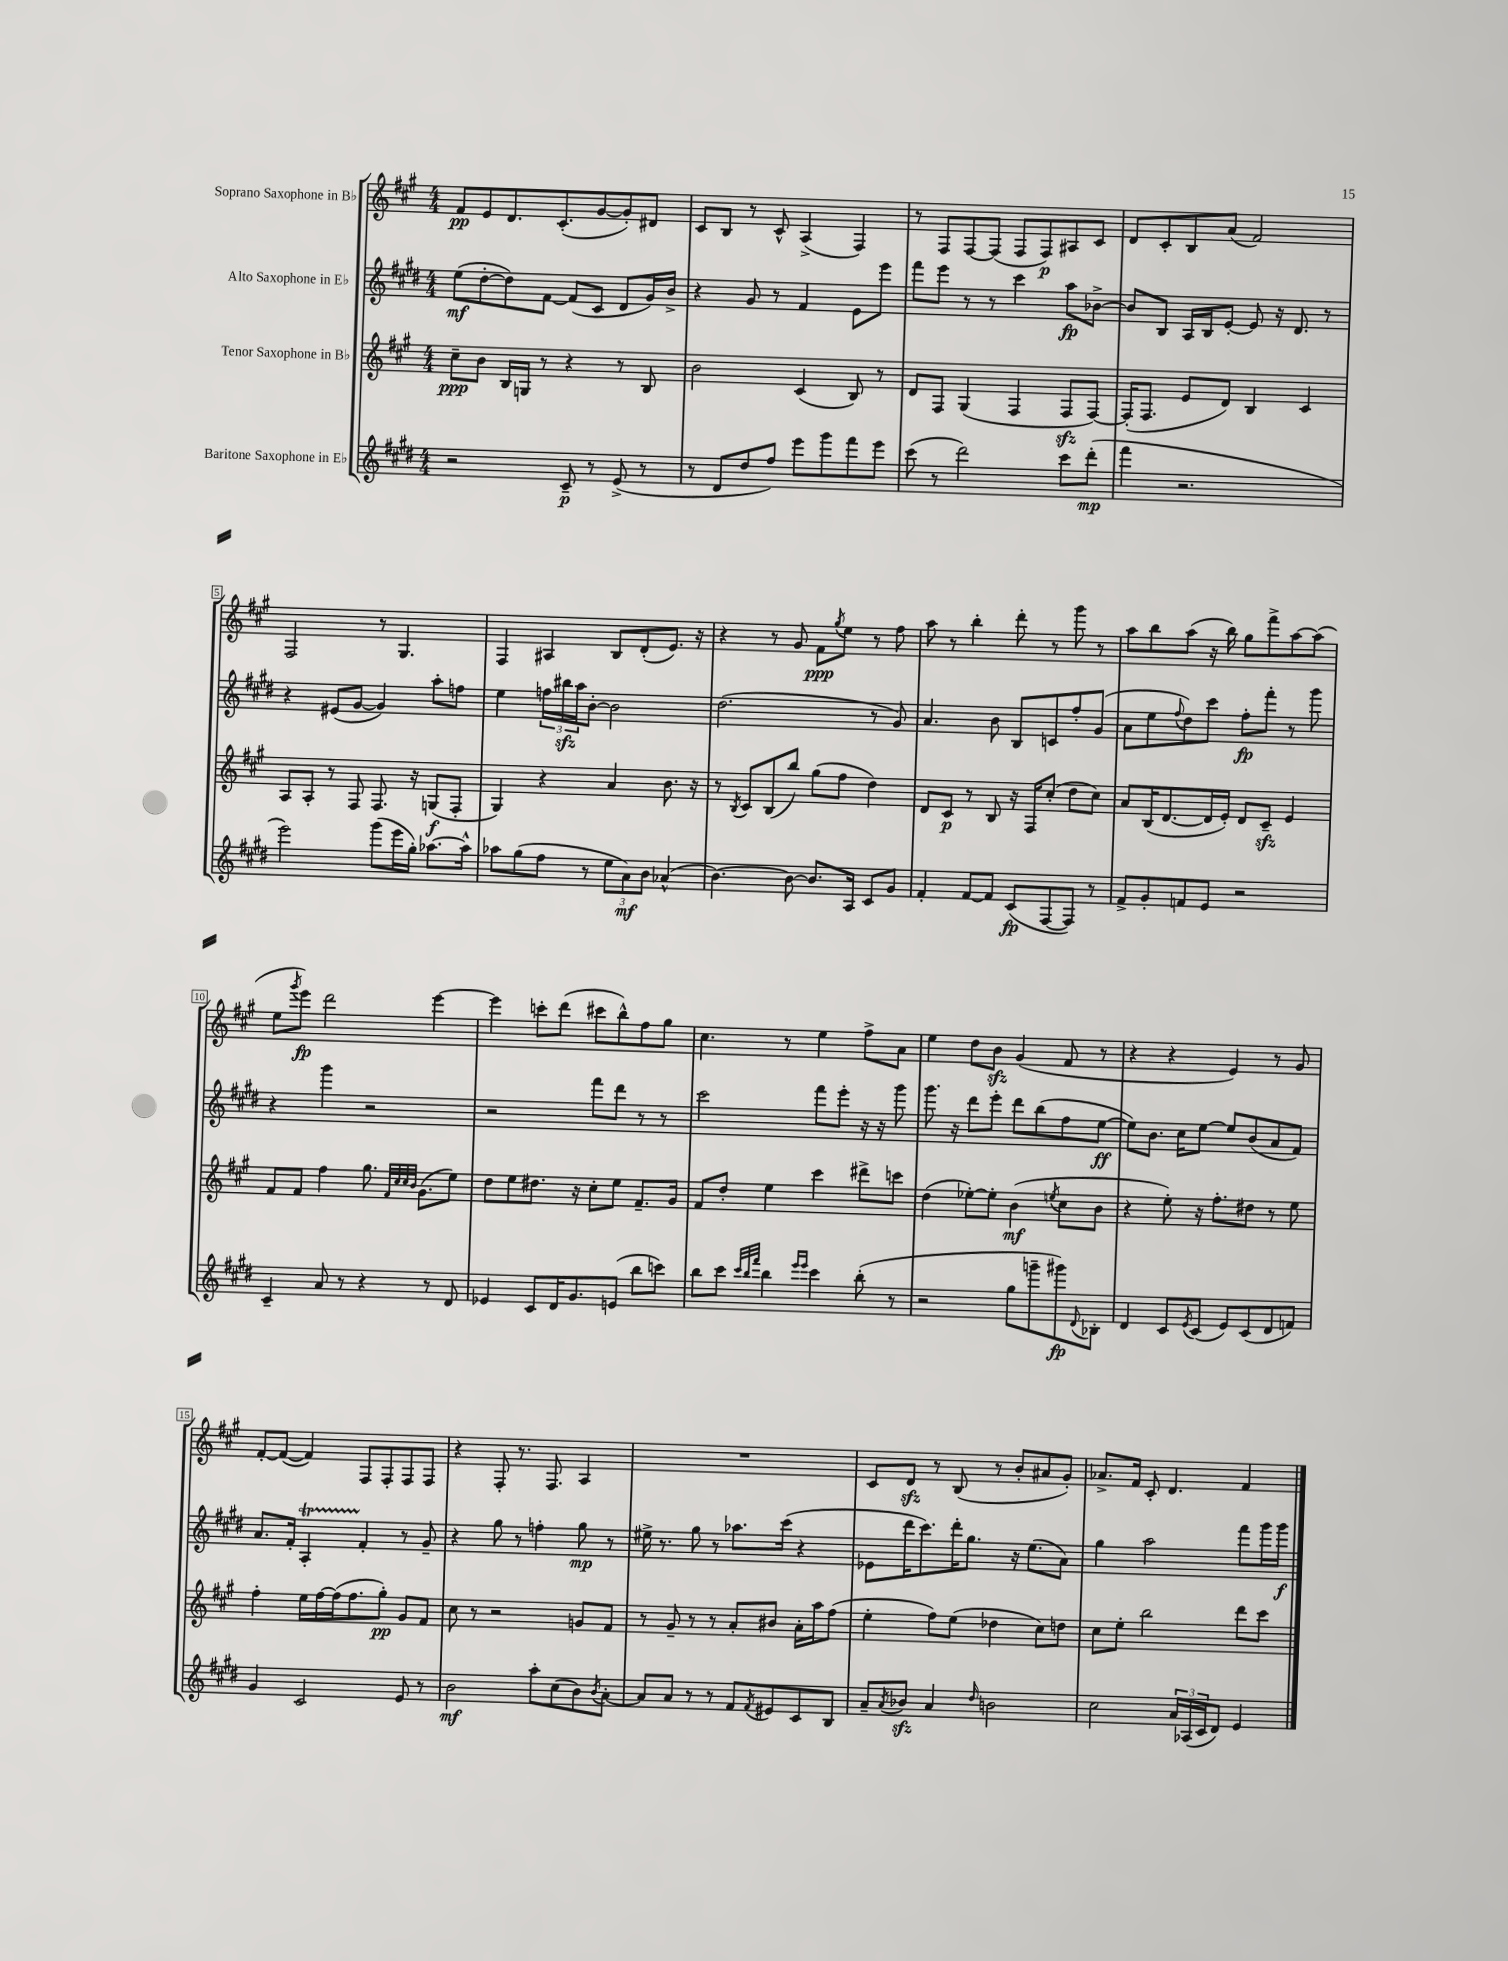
<<
\new StaffGroup <<
\new Staff = "s0" \with { instrumentName = "Soprano Saxophone in Bb" } {
    \clef treble \key a \major \numericTimeSignature \time 4/4
    fis'8\pp e'8 d'8. cis'8.-.( gis'8~ gis'8-.) dis'8 |
    cis'8 b8 r8 cis'8-^ a4->( fis4) |
    r8 fis8 fis8~ fis8( fis8 fis8\p) ais8 cis'8 |
    d'8 cis'8-. b8 a'8( fis'2) |
    fis2 r8 gis4. |
    fis4 ais4 b8 d'8-.( e'8.) r16 |
    r4 r8 gis'8 fis'8\ppp \acciaccatura { gis''8 } e''8 r8 fis''8 |
    a''8 r8 b''4-. d'''8-. r8 gis'''8 r8 |
    a''8 b''8 a''8( r16 b''16) gis''8 fis'''8-> a''8~ a''8( |
    e''8 \acciaccatura { gis'''8 } e'''8\fp) d'''2 e'''4~ |
    e'''4 c'''8-. d'''8( cis'''8 b''8-^) fis''8 gis''8 |
    cis''4. r8 e''4 fis''8-> a'8 |
    e''4 d''8 b'8\sfz gis'4( fis'8 r8 |
    r4 r4 e'4) r8 gis'8 |
    fis'8~-. fis'8~( fis'4) fis8 fis8-. fis8 fis8 |
    r4 fis8-. r8. fis8. a4 |
    R1 |
    cis'8 d'8\sfz r8 b8( r8 b'8-. ais'8 gis'8-.) |
    aes'8.-> fis'16 cis'8-. d'4. fis'4 \bar "|." |
}
\new Staff = "s1" \with { instrumentName = "Alto Saxophone in Eb" } {
    \clef treble \key e \major \numericTimeSignature \time 4/4
    e''8\mf( dis''8~-. dis''8) fis'8~ fis'8( cis'8 dis'8 gis'16) b'16-> |
    r4 gis'8 r8 fis'4 e'8 e'''8 |
    fis'''8 e'''8 r8 r8 cis'''4 a''8\fp bes'8~-> |
    bes'8 b8 a16 b16 e'8~-. e'8 r16 dis'8. r8 |
    r4 eis'8( gis'8~ gis'4) a''8-. f''8 |
    e''4 \tuplet 3/2 { f''16 bis''16\sfz a''16 } b'8~-. b'2 |
    dis''2.( r8 gis'8) |
    a'4. b'8 b8 c'8 fis''8-. gis'8( |
    a'8 e''8 \appoggiatura { fis''8 } dis''8) cis'''8 fis''8-.\fp fis'''8-. r8 gis'''8 |
    r4 gis'''4 r2 |
    r2 fis'''8 dis'''8 r8 r8 |
    cis'''2 fis'''8 e'''8-. r16 r16 gis'''8 |
    gis'''8. r16 dis'''8 e'''8-. dis'''8 b''8( fis''8 e''8~\ff |
    e''8) b'8. cis''16 e''8~ e''8 b'8( a'8 fis'8) |
    a'8. fis'16-. a4-.\startTrillSpan fis'4-.\stopTrillSpan r8 gis'8-- |
    r4 gis''8 r8 f''4-. gis''8\mp r8 |
    eis''16-> r8. gis''8 r8 aes''8. cis'''16( r4 |
    ees'8 dis'''16 cis'''8.) dis'''16-. gis''8. r16 e''8.( a'8) |
    gis''4 a''2 fis'''8 gis'''16 gis'''16\f \bar "|." |
}
\new Staff = "s2" \with { instrumentName = "Tenor Saxophone in Bb" } {
    \clef treble \key a \major \numericTimeSignature \time 4/4
    cis''8--\ppp b'8 b16 g16 r8 r4 r8 b8 |
    b'2 cis'4( b8) r8 |
    d'8 fis8 gis4( fis4 fis8\sfz fis8~) |
    fis16-.( fis8. e'8 d'8) b4 cis'4 |
    a8 a8-. r8 fis8 fis8. r16 g8\f( fis8-. |
    gis4) r4 a'4 b'8. r16 |
    r8 \acciaccatura { b8 } cis'8 b8( b''8) gis''8( fis''8 d''4) |
    d'8 cis'8\p r8 b8 r16 fis16 cis''8-.( d''8 cis''8) |
    a'8 b16( d'8.~ d'16 e'16-.) d'8 cis'8--\sfz e'4 |
    fis'8 fis'8 fis''4 gis''8. \grace { fis'32 cis''32 cis''32 b'32 } gis'8.( e''8) |
    d''8 e''8 dis''8. r16 cis''8-. e''8 fis'8.-- gis'16 |
    fis'8 d''8-. e''4 cis'''4 dis'''8-> c'''8 |
    d''4( ees''8~-.) ees''8-. b'4\mf( \acciaccatura { e''8 } cis''8 b'8 |
    r4 e''8-.) r16 fis''8.-. dis''8 r8 e''8 |
    fis''4-. e''16 fis''16~ fis''16( fis''8. gis''8-.\pp) gis'8 fis'8 |
    cis''8 r8 r2 g'8 fis'8 |
    r8 gis'8-- r8 r8 a'8-. bis'8 a'16-. a''16 fis''8( |
    e''4-. fis''8) e''8( des''4 cis''8) d''8 |
    cis''8 e''8-. b''2 d'''8 cis'''8 \bar "|." |
}
\new Staff = "s3" \with { instrumentName = "Baritone Saxophone in Eb" } {
    \clef treble \key e \major \numericTimeSignature \time 4/4
    r2 cis'8--\p r8 e'8->( r8 |
    r8 dis'8 dis''8 fis''8) e'''8 gis'''8 fis'''8 e'''8 |
    cis'''8( r8 dis'''2) cis'''8 dis'''8-.\mp( |
    fis'''4 r2. |
    e'''2) gis'''8( e'''16 gis''16-.) aes''8.~ aes''16-^ |
    aes''8 gis''8( fis''8 r8 \tuplet 3/2 { e''8 a'8\mf) b'8 } aes'4-^( |
    b'4.~) b'8~ b'8. a16 cis'8 gis'8 |
    fis'4-. fis'8~ fis'8 cis'8\fp( fis8~ fis8) r8 |
    fis'8-> gis'8-. f'8 e'8 r2 |
    cis'4-- a'8 r8 r4 r8 dis'8 |
    ees'4 cis'8 dis'16 gis'8. e'8( b''8 c'''8) |
    b''8 cis'''8 \grace { cis'''32 b''32 fis'''32 } b''4 \grace { e'''16 e'''16 } cis'''4 b''8-.( r8 |
    r2 gis''8 g'''8-- gis'''8\fp) \appoggiatura { dis'8 } bes8-. |
    dis'4 cis'8 \acciaccatura { e'8 } cis'8( e'8) cis'8( dis'8 f'8) |
    gis'4 cis'2 e'8 r8 |
    b'2\mf a''8-. cis''8( b'8) \acciaccatura { b'8 } a'8~-. |
    a'8 a'8 r8 r8 fis'8 \acciaccatura { fis'8 } eis'8 cis'8 b8 |
    a'8-- \acciaccatura { a'8 } bes'8\sfz a'4 \grace { dis''16 } b'2 |
    cis''2 \tuplet 3/2 { a'16 aes16( cis'16 } dis'8) e'4 \bar "|." |
}
>>
>>
\layout { \context { \Score \override BarNumber.stencil = #(make-stencil-boxer 0.1 0.3 ly:text-interface::print) } }
